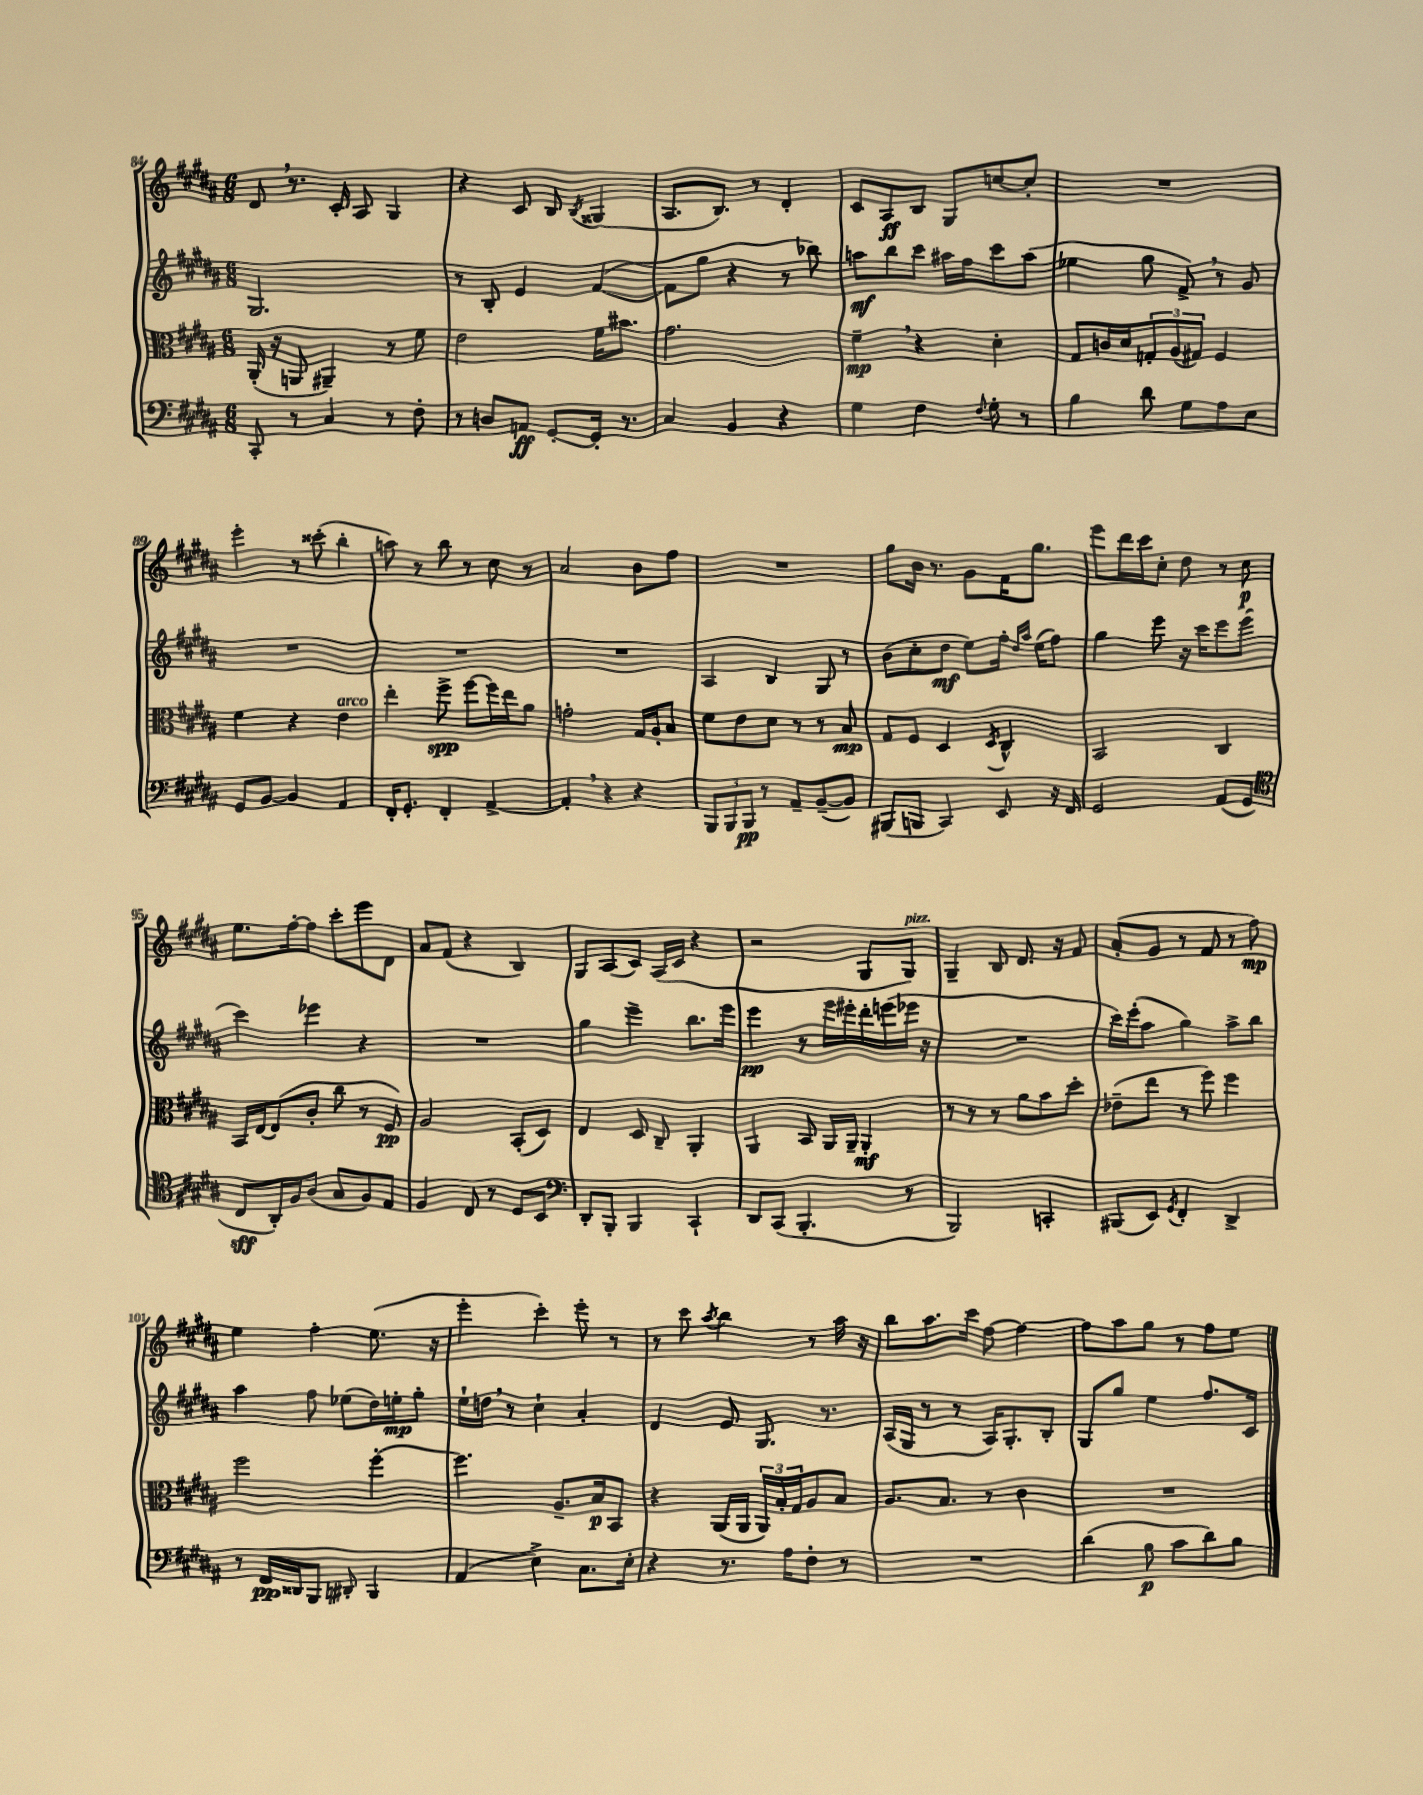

**kern	**kern	**kern	**kern
*staff4	*staff3	*staff2	*staff1
*clefF4	*clefC3	*clefG2	*clefG2
*k[f#c#g#d#a#]	*k[f#c#g#d#a#]	*k[f#c#g#d#a#]	*k[f#c#g#d#a#]
*M6/8	*M6/8	*M6/8	*M6/8
8CC#'/	(16AA#'/	2.G#/	8d#/
.	16r	.	.
8r	8AA/	.	8.r
4C#/	4AA#~/)	.	.
.	.	.	16c#'/
.	.	.	8A#/
8r	8r	.	4G#/
8F#'\	8f#\	.	.
=	=	=	=
8r	2e\	8r	4r
8D/L	.	8B'/	.
8AA/J	.	4e/	8c#/
[8GG#'/L	.	.	8B/
.	.	.	8qB/
16GG#'/]Jk	16f#\LK	([4f#/	(4G##/
8.r	8.b#\J	.	.
=	=	=	=
4C#/	2.g#\	8f#\]L	8.A#/L
.	.	8gg#\J	.
.	.	.	8.B/J)
4BB/	.	4r	.
.	.	.	8r
4r	.	8r	4d#'/
.	.	8bb-\)	.
=	=	=	=
4G#\	4f#~\	8aa\L	8c#/L
.	.	8bb\	8A#/
4F#\	4r	8ccc#\J	8B/J
.	.	16aa#\LL	8G#/L
.	.	16ff#\J	.
8qqF#/	.	.	.
8G#'\	4d#'\	8ccc#\	[8cc/
8r	.	(8aa#\J	8cc'/]J
=	=	=	=
4B\	8G#/L	4ee-\	2.r
.	16c/L	.	.
.	16d#/J	.	.
8d#\	12G'/	8gg#\	.
.	(12A#/	.	.
8G#\L	.	8f#^/)	.
.	12G#/J)	.	.
8A#\	4F#/	8r	.
8E\J	.	8g#/	.
=	=	=	=
8GG#/L	4f#\	2.r	4eee'\
[8BB/J	.	.	.
4BB/]	4r	.	8r
.	.	.	(8ccc##'\
4AA#/	4e\	.	4bb'\
=	=	=	=
16FF#'/LK	4ee'\	2.r	8aa\)
8.GG#'/J	.	.	.
.	.	.	8r
4FF#'/	8ff#^\	.	8bb\
.	[8ff#\L	.	8r
[4AA#^/	16ff#\]L	.	8cc#\
.	16ee\J	.	.
.	8a#\J	.	8r
=	=	=	=
4AA#'/]	2g'\	2.r	2a#/
4r	.	.	.
4r	16G#/LL	.	8b\L
.	16A#'/J	.	.
.	8B/J	.	8ff#\J
=	=	=	=
12BBB/L	8f#\L	4A#/	2.r
12BBB/	.	.	.
.	8e\	.	.
12BBB/J	.	.	.
8r	8d#\J	4B/	.
8AA#~/L	8r	.	.
([8BB~/	8r	8G#/	.
8BB/]J)	8B/	8r	.
=	=	=	=
(8BBB#/L	8G#/L	(8b\L	8gg#\L
8BBB/J	8F#/J	8cc#'\	16b\Jk
.	.	.	8.r
4CC#/)	4D#/	8dd#\J	.
.	.	8ee\L)	8g#\L
.	8qD#/	.	.
8EE/	4C#^^/	16ff#'\Jk	16f#\K
.	.	16qqdd#/LL	.
.	.	16qqaa#/JJ	.
.	.	(16ee\LK	8.gg#\J
16r	.	8ff#\J)	.
16FF#/	.	.	.
=	=	=	=
2GG#/	2BB/	4gg#\	8eee\L
.	.	.	16ddd#\L
.	.	.	16ccc#\J
.	.	8eee\	8cc#'\J
.	.	16r	8dd#\
.	.	16ccc#\LK	.
(8AA#/L	4C#/	8eee\	8r
8GG#/J	.	(8eee\J	8cc#\
=	=	=	=
*clefC4	*	*	*
8C#/L	16BB/LL	4ccc#\)	8.ee\L
.	[16E/J	.	.
16AA#'/L)	(8E/]	.	.
16F#/J	.	.	[16ff#'\k
(8A#/J	8c#'/J	4eee-\	8ff#\]J
8G#/L	8cc#\	.	8ccc#'\L
8F#/)	8r	4r	8eee\
8E/J	8F#/)	.	8d#\J
=	=	=	=
4F#/	2A#/	2.r	8a#/L
.	.	.	(8f#/J
8C#/	.	.	4r
8r	.	.	.
8D#/L	(8BB'/L	.	4B/)
8BB/J	8D#/J)	.	.
=	=	=	=
*clefF4	*	*	*
8DD#'/L	4E/	4gg#\	8G#/L
8BBB'/J	.	.	(8A#/
4BBB/	8D#/	4eee~\	8c#/J)
.	8C#~/	.	(16A#/LL
.	.	.	16c#/JJ
4CC#`/	4AA#'/	8.bb\L	4r
.	.	16eee\Jk	.
=	=	=	=
8DD#/L	4AA#/	4eee\	2r
(8CC#/J	.	.	.
4.BBB'/	8BB/	8r	.
.	16AA#/LL	16eee\LL	.
.	16AA#~/JJ	16eee#'\	.
.	4AA#'/	16ddd#'\	8G#/L
.	.	(16eee\	.
8r	.	16eee-\JJ	8G#/J)
.	.	16r	.
=	=	=	=
2BBB/)	8r	2.r	4G#~/
.	8r	.	.
.	8r	.	8B/
.	8a#\L	.	8.d#/
4CC'/	8b\	.	.
.	.	.	16r
.	8dd#'\J	.	8f#/
=	=	=	=
(8BBB#/L	(8e-~\L	16ccc#\LL)	(8a#'/L
.	.	(16eee'\J	.
8EE/J)	8ee\J	8aa#\J	8g#/J
8qGG#/	.	.	.
4FF#'/	8r	4gg#\)	8r
.	8ff#\)	.	8f#/
4DD#^/	4ff#\	8aa#^\L	8r
.	.	8bb\J	8ff#\)
=	=	=	=
8r	2ff#\	4aa#\	4ee\
16FF#/LL	.	.	.
16DD##/J	.	.	.
8BBB/J	.	8ff#\	4ff#'\
8DD#'/	.	(8ee-\L	.
4BBB/	[4ff#'\	16dd#\L)	(8.ee\
.	.	16ee'\J	.
.	.	8gg#'\J	.
.	.	.	16r
=	=	=	=
(4AA#/	4.ff#\]	16ee`\LL	4eee'\
.	.	16dd\JJ	.
.	.	8r	.
4E^\)	.	4cc#`\	4ccc#'\)
.	8.A#~/L	.	.
8.C#\L	.	4a#'/	8eee'\
.	16B/k	.	.
.	8BB/J	.	8r
16E'\Jk	.	.	.
=	=	=	=
4r	4r	4d#/	8r
.	.	.	8ccc#\
.	.	.	8qaa#/
8.r	(16AA#/LL	8e/	4bb\
.	16AA#/JJ	.	.
.	24AA#/LL)	8.G#/	.
.	24B'/	.	.
16A#\LK	.	.	.
.	24G#/J	.	.
8F#'\J	8A#/	.	8r
.	.	8.r	.
8r	8B/J	.	16aa#\
.	.	.	16r
=	=	=	=
2.r	8.A#/L	(16A#/LL	8bb\L
.	.	16G#/JJ	.
.	.	8r	8.aa#\
.	8.B/J	.	.
.	.	8r	.
.	.	.	16ccc#\Jk
.	8r	16A#/LK)	[8ff#\
.	.	8.G#'/	.
.	4c#\	.	4ff#\_
.	.	8B'/J	.
=	=	=	=
(4d#\	2.r	8G#/L	8ff#\]L
.	.	8gg#/J	8aa#\
8B\	.	4ee\	8gg#\J
8c#\L	.	.	8r
8d#\)	.	8.ff#/L	8ff#\L
8B\J	.	.	8ee\J
.	.	16c#/Jk	.
==	==	==	==
*-	*-	*-	*-
